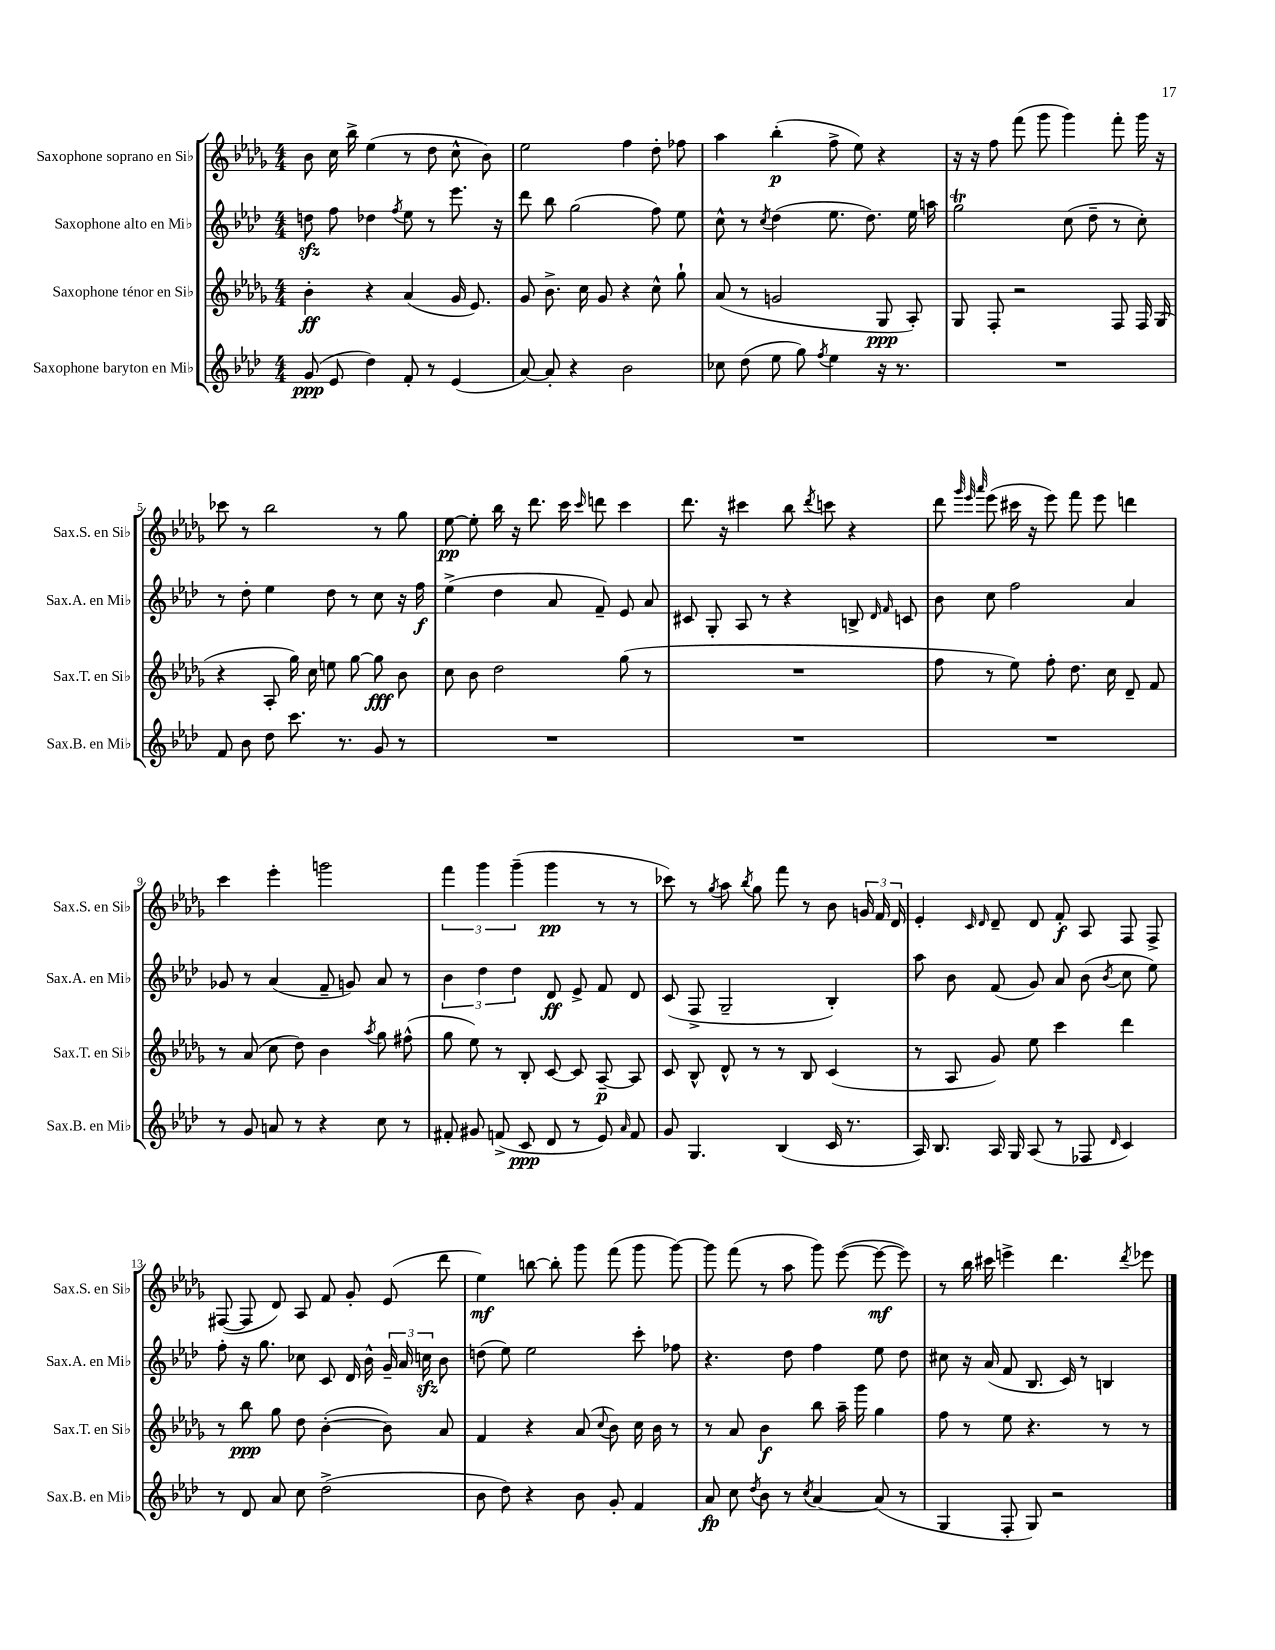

**kern	**kern	**kern	**kern
*staff4	*staff3	*staff2	*staff1
*clefG2	*clefG2	*clefG2	*clefG2
*k[b-e-a-d-]	*k[b-e-a-d-g-]	*k[b-e-a-d-]	*k[b-e-a-d-g-]
*M4/4	*M4/4	*M4/4	*M4/4
(8g	4b-'	8dd	8b-
8e-	.	8ff	16cc
.	.	.	16bb-^
4dd-)	4r	4dd-	(4ee-
.	.	8qff	.
8f'	(4a-	8ee-	8r
8r	.	8r	8dd-
(4e-	16g-	8.eee-	8cc^^
.	8.e-)	.	.
.	.	.	8b-)
.	.	16r	.
=	=	=	=
[8a-)	8g-	8ddd-	2ee-
8a-']	8.b-^	8bb-	.
4r	.	(2gg	.
.	16cc	.	.
.	8g-	.	.
2b-	4r	.	4ff
.	8cc^^	8ff)	8dd-'
.	8gg-`	8ee-	8ff-
=	=	=	=
8cc-	(8a-	8cc^^	4aa-
(8dd-	8r	8r	.
.	.	8qcc	.
8ee-	2g	(4dd-	(4bb-'
8gg)	.	.	.
8qff	.	.	.
4ee-	.	8.ee-	8ff^
.	.	.	8ee-)
.	.	8.dd-)	.
16r	8G-	.	4r
8.r	.	.	.
.	8A-')	16ee-	.
.	.	16aa	.
=	=	=	=
1r	8G-	2gg	16r
.	.	.	16r
.	8F'	.	8ff
.	2r	.	(8fff
.	.	.	8ggg-
.	.	(8cc	4ggg-)
.	.	8dd-~	.
.	8F	8r	8fff'
.	16F	8cc')	16ggg-
.	(16G-	.	16r
=	=	=	=
8f	4r	8r	8ccc-
8b-	.	8dd-'	8r
8dd-	8A-'	4ee-	2bb-
8.ccc	16gg-)	.	.
.	16cc	.	.
.	8ee	8dd-	.
8.r	.	.	.
.	[8gg-	8r	.
8g	8gg-]	8cc	8r
8r	8b-	16r	8gg-
.	.	16ff	.
=	=	=	=
1r	8cc	(4ee-^	[8ee-
.	8b-	.	8ee-']
.	2dd-	4dd-	16bb-
.	.	.	16r
.	.	.	8.ddd-
.	.	8a-	.
.	.	.	16ccc
.	.	.	16qqccc
.	.	8f~)	8ddd
.	(8gg-	8e-	4ccc
.	8r	8a-	.
=	=	=	=
1r	1r	8c#	8.ddd-
.	.	8G'	.
.	.	.	16r
.	.	8A-	4ccc#
.	.	8r	.
.	.	4r	8bb-
.	.	.	8qddd-
.	.	.	8ccc
.	.	8B^	4r
.	.	16qqd-	.
.	.	16qqf	.
.	.	8c	.
=	=	=	=
1r	8ff	8b-	8ddd-
.	.	.	32qqggg-
.	.	.	32qqeee-
.	.	.	32qqaaa-
.	8r	8cc	(8eee-
.	8ee-)	2ff	16ccc#
.	.	.	16r
.	8ff'	.	8eee-)
.	8.dd-	.	8fff
.	.	.	8eee-
.	16cc	.	.
.	8d-~	4a-	4ddd
.	8f	.	.
=	=	=	=
8r	8r	8g-	4ccc
8g	(8a-	8r	.
8a	8cc	(4a-	4eee-'
8r	8dd-)	.	.
4r	4b-	8f~	2ggg
.	.	8g)	.
.	8qaa-	.	.
8cc	8gg-	8a-	.
8r	(8ff#^^	8r	.
=	=	=	=
8f#'	8gg-	6b-	6fff
8g#	8ee-)	.	.
.	.	6dd-	6ggg-
(8f^	8r	.	.
.	.	6dd-	(6ggg-~
8c	8B-'	.	.
8d-	[8c	8d-	4ggg-
8r	8c]	8e-^	.
8e-)	[8A-~	8f	8r
16qqa-	.	.	.
8f	8A-]	8d-	8r
=	=	=	=
8g	8c	(8c	8ccc-)
4.G	8B-^^	8F^	8r
.	.	.	8qgg-
.	8d-^^	2G~	8aa-
.	.	.	8qbb-
.	8r	.	8gg-
(4B-	8r	.	8fff
.	8B-	.	8r
16c	(4c	4B-')	8b-
8.r	.	.	.
.	.	.	24g
.	.	.	24f
.	.	.	24d-
=	=	=	=
16A-)	8r	8aa-	4e-'
8.B-	.	.	.
.	8A-	8b-	.
.	.	.	16qqc
.	.	.	16qqd-
16A-	8g-)	(8f	8d-~
16G	.	.	.
(8A-	8ee-	8g)	8d-
8r	4ccc	8a-	8f'
8F-	.	(8b-	8A-
16qqd-	.	8qb-	.
4c)	4ddd-	8cc	8F
.	.	8ee-)	8F^
=	=	=	=
8r	8r	8ff'	([8F#
8d-	8bb-	16r	8F#]
.	.	8.gg	.
8a-	8gg-	.	8d-)
8cc	8dd-	8cc-	8A-
(2dd-^	([4b-'	8c	8f
.	.	16d-	8g-'
.	.	16b-^^	.
.	8b-])	24g~	(8e-
.	.	24a-	.
.	.	24cc	.
.	8a-	8b-	8ddd-
=	=	=	=
8b-	4f	(8dd	4ee-)
8dd-)	.	8ee-)	.
4r	4r	2ee-	[8bb
.	.	.	8bb']
8b-	(8a-	.	8ggg-
.	8qqcc	.	.
8g'	8b-)	.	(8fff
4f	16cc	8ccc'	8ggg-
.	16b-	.	.
.	8r	8ff-	[8ggg-)
=	=	=	=
8a-	8r	4.r	8ggg-]
8cc	8a-	.	(8fff
8qdd-	.	.	.
8b-	4b-	.	8r
8r	.	8dd-	8aa-
8qcc	.	.	.
[4a-	8bb-	4ff	8ggg-)
.	16aa-~	.	([8eee-
.	16ggg-	.	.
(8a-]	4gg-	8ee-	8eee-_
8r	.	8dd-	8eee-])
=	=	=	=
4G	8ff	8cc#	8r
.	8r	16r	16bb-
.	.	(16a-	16ccc#
8F'	8ee-	8f	4eee^
8G)	4.r	8.B-	.
2r	.	.	4.ddd-
.	.	16c)	.
.	.	8r	.
.	8r	4B	.
.	.	.	8qddd-
.	8r	.	8eee-
==	==	==	==
*-	*-	*-	*-
